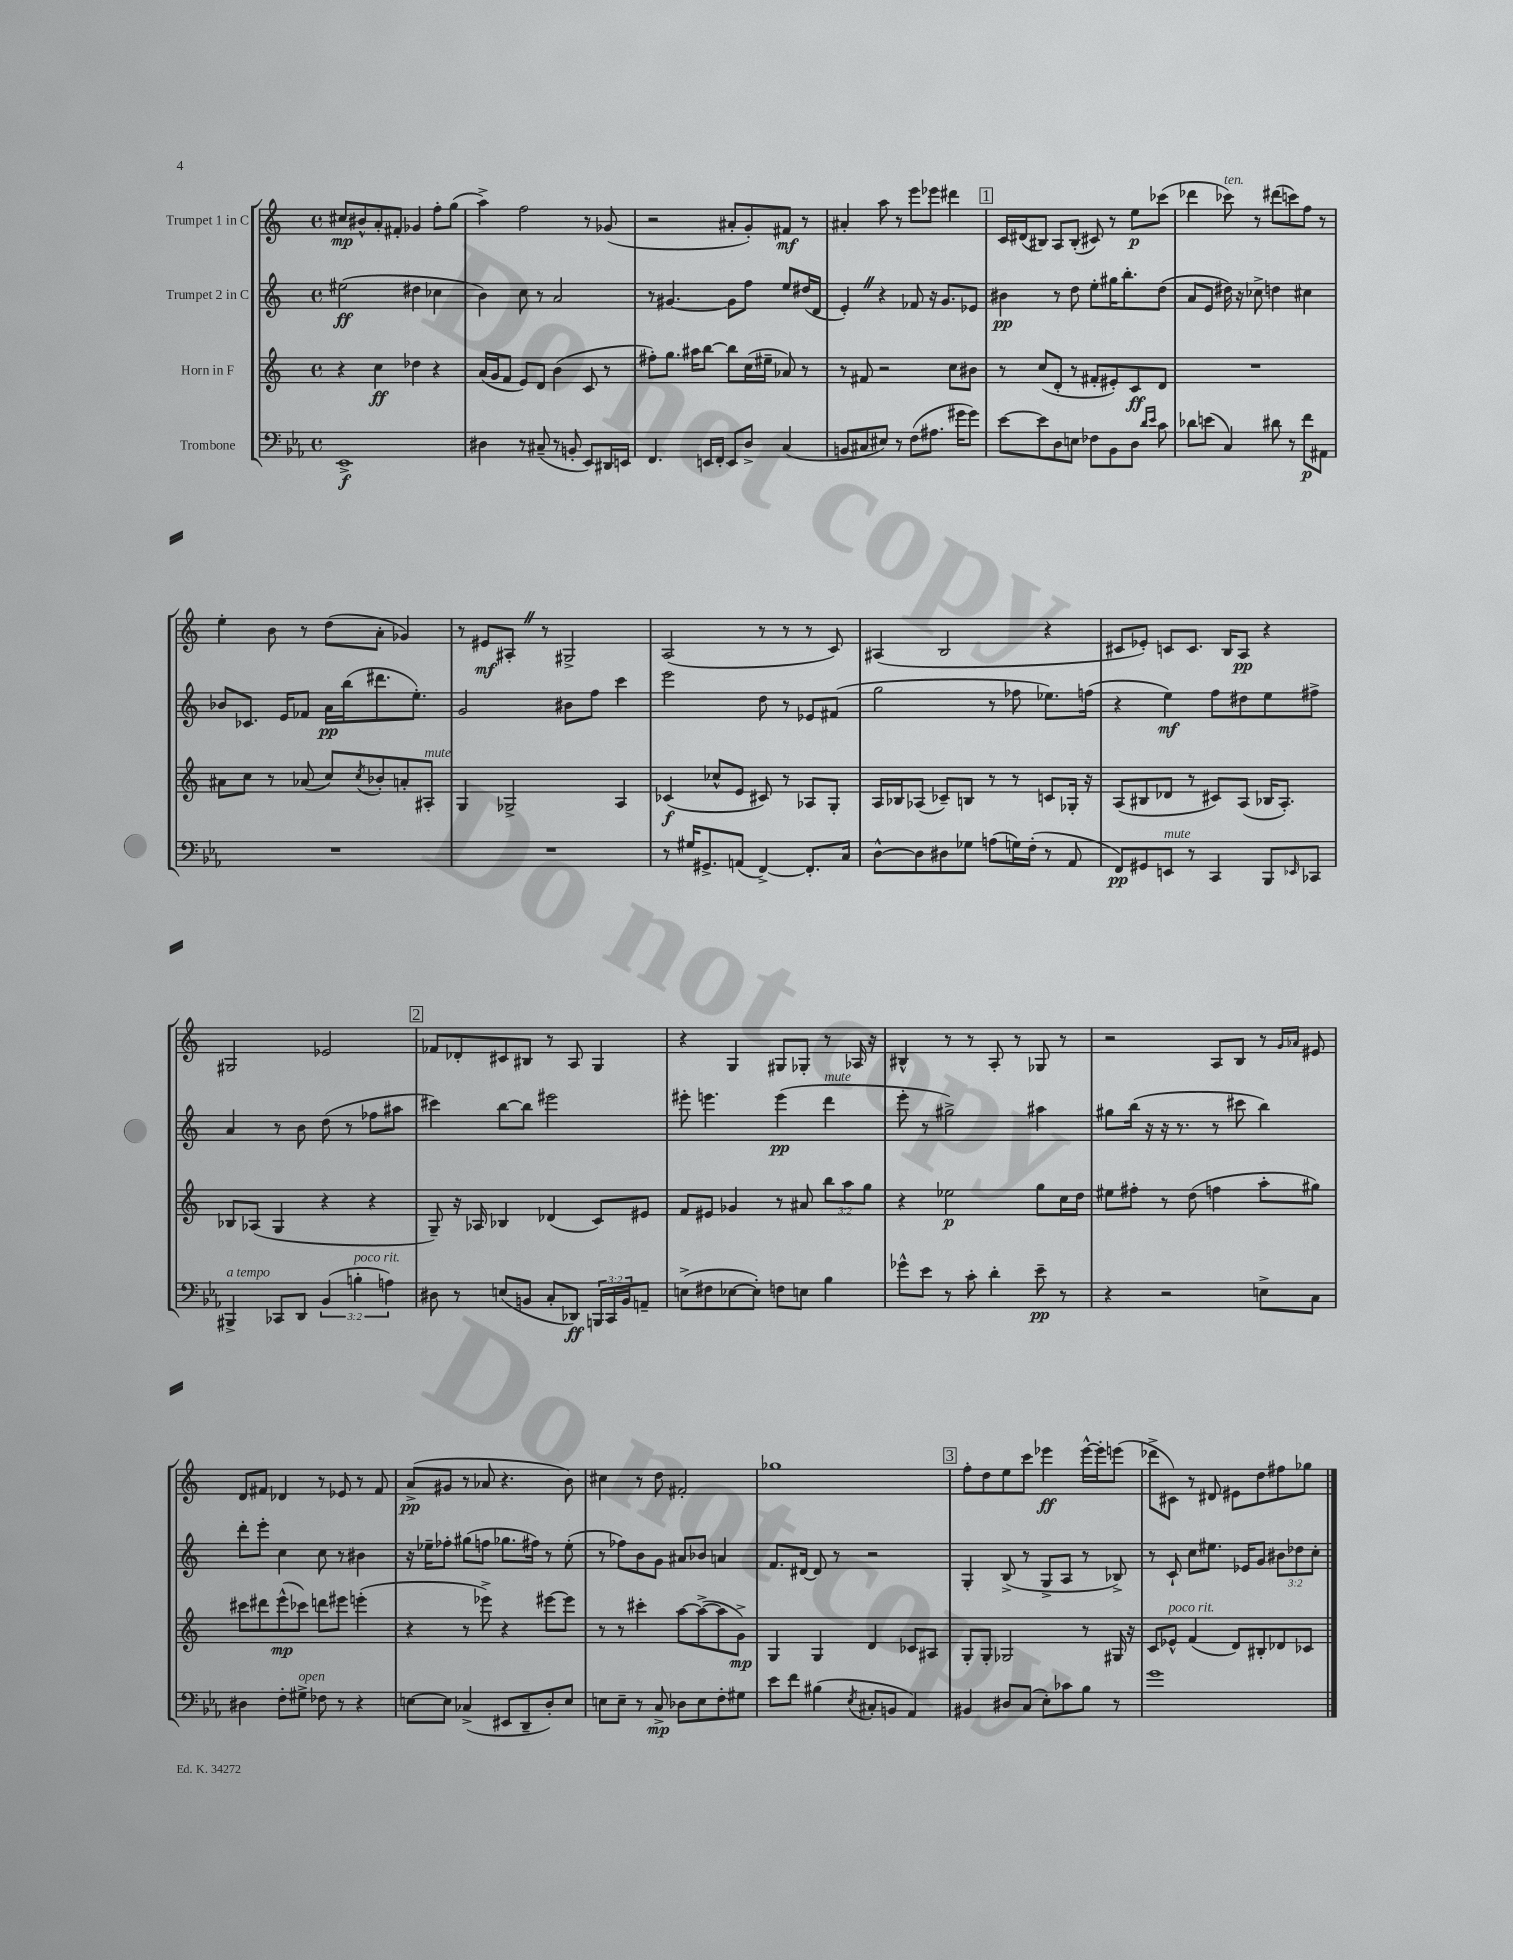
<<
\new StaffGroup <<
\new Staff = "s0" \with { instrumentName = "Trumpet 1 in C" } {
    \clef treble \key c \major \defaultTimeSignature \time 4/4
    cis''8\mp bis'8-^ a'8-. fis'8-. ges'4 f''8-. g''8( |
    a''4->) f''2 r8 ges'8( |
    r2 ais'8-. g'8-.) fis'8\mf r8 |
    ais'4-. a''8 r8 e'''8 ees'''8 dis'''4 |
    \mark \markup { \box "1" } c'16 dis'16( bis8) a8 bis8-.( cis'8) r8 e''8\p ces'''8( |
    des'''4 ces'''8^\markup { \italic "ten." }) r8 dis'''8( c'''8) f''8 r8 |
    e''4-. b'8 r8 d''8( a'8-. ges'4) |
    r8 eis'8\mf ais8-. \once \override BreathingSign.text = \markup { \musicglyph "scripts.caesura.straight" } \breathe r8 gis2-> |
    a2( r8 r8 r8 c'8) |
    ais4( b2 r4 |
    cis'8 ees'8-.) c'8 c'8. b16 a8\pp r4 |
    gis2 ees'2 |
    \mark \markup { \box "2" } fes'8 des'8-. cis'8 bis8 r8 a8 g4 |
    r4 g4 gis8 ges8-. r8 aes16 r16 |
    bis4-^ r8 r8 a8-. r8 ges8 r8 |
    r2 a8 b8 r8 \grace { g'16 aes'16 } eis'8 |
    d'8 fis'8 des'4 r8 ees'8 r8 fis'8 |
    a'8->\pp( gis'8 r8 aes'8 r4. b'8) |
    cis''4 r8 d''8 fis'2-. |
    ges''1 |
    \mark \markup { \box "3" } f''8-. d''8 e''8 c'''8 ees'''4\ff ees'''16~-^ ees'''16-. e'''8( |
    des'''8-> cis'8) r8 dis'8 eis'8 d''8 fis''8 ges''8 \bar "|." |
}
\new Staff = "s1" \with { instrumentName = "Trumpet 2 in C" } {
    \clef treble \key c \major \defaultTimeSignature \time 4/4 \override Staff.TupletNumber.text = #tuplet-number::calc-fraction-text
    eis''2\ff( dis''4 ces''4 |
    b'4) c''8 r8 a'2 |
    r8 gis'4.~ gis'8 f''8 e''8 dis''16( d'16 |
    e'4-.) \once \override BreathingSign.text = \markup { \musicglyph "scripts.caesura.straight" } \breathe r4 fes'8 r16 g'8. ees'8 |
    \mark \markup { \box "1" } bis'4\pp r8 d''8 e''8-. gis''16 b''8.-. d''8( |
    a'8 e'8 dis''16) r16 ces''8-> d''4 cis''4 |
    bes'8 ces'8. e'16 fes'8 a'16\pp b''16( dis'''8. e''8.-.) |
    g'2 bis'8 f''8 c'''4 |
    e'''2 d''8 r8 ees'8 fis'8( |
    g''2 r8 fes''8 ees''8.) f''16( |
    r4 e''4\mf) f''8 dis''8 e''8 fis''8-> |
    a'4 r8 b'8 d''8( r8 fes''8 ais''8 |
    \mark \markup { \box "2" } cis'''4) b''8~ b''8 eis'''2 |
    eis'''8-. e'''4. e'''4\pp( d'''4^\markup { \italic "mute" } |
    e'''8-. r8 gis''2->) ais''4 |
    gis''8 b''16( r16 r16 r8. r8 cis'''8 b''4) |
    d'''8-. e'''8-. c''4 c''8 r8 bis'4 |
    r16 ees''16-- fes''8-. gis''8( f''8 ges''8. fis''16) r8 ees''8-.( |
    r8 fes''8) b'8 g'8 ais'8 bes'8 a'4 |
    f'8. dis'16~ dis'8 r8 r2 |
    \mark \markup { \box "3" } g4-. b8->( r8 g8-> a8 r8 bes8->) |
    r8 c'8-! c''8 eis''8. ees'16 g'8 \tuplet 3/2 { bis'8 des''8 c''8-. } \bar "|." |
}
\new Staff = "s2" \with { instrumentName = "Horn in F" } {
    \clef treble \key c \major \defaultTimeSignature \time 4/4 \override Staff.TupletNumber.text = #tuplet-number::calc-fraction-text
    r4 c''4\ff des''4 r4 |
    a'16( g'16 f'8 e'8) d'8 b'4( c'8 r8 |
    fis''8-.) g''8. ais''16 b''8~ b''8 c''16( eis''16-- aes'8) r8 |
    r8 fis'8 r2 c''8 bis'8 |
    \mark \markup { \box "1" } r8 c''8( d'8-. r8 fis'8-. eis'8-.) c'8\ff d'8 |
    R1 |
    ais'8 c''8 r8 aes'8( c''8) \acciaccatura { c''8 } bes'8-. a'8-. ais8-.^\markup { \italic "mute" } |
    g4 ges2-> a4 |
    ces'4\f( ces''8-^ e'8 cis'8) r8 aes8 g8-. |
    a16 bes16 aes8( ces'8--) b8 r8 r8 c'8 ges16-. r16 |
    a8( bis8 des'8 r8 cis'8) a8( bes16 a8.-.) |
    bes8 aes8( g4 r4 r4 |
    \mark \markup { \box "2" } g8--) r16 aes16 bes4 des'4( c'8) eis'8 |
    f'8 eis'8 ges'4 r8 ais'8 \tuplet 3/2 { b''8 a''8 g''8 } |
    r4 ees''2\p g''8 c''16 d''16 |
    eis''8 fis''8-. r8 d''8( f''4 a''8-. gis''8) |
    cis'''8 dis'''8 e'''8-^\mp( ces'''8) d'''8 eis'''8 e'''4-.( |
    r4 r8 ees'''8->) r4 eis'''8~ eis'''8 |
    r8 r8 cis'''4-. a''8~ a''8~->( a''8 g'8->\mp) |
    g4 g4 d'4 ces'8 ais8 |
    \mark \markup { \box "3" } g8-. g8-. ges2 r8 gis16 r16 |
    c'8 ees'8-^^\markup { \italic "poco rit." } f'4( d'8) bis8-. des'8 ces'8 \bar "|." |
}
\new Staff = "s3" \with { instrumentName = "Trombone" } {
    \clef bass \key ees \major \defaultTimeSignature \time 4/4 \override Staff.TupletNumber.text = #tuplet-number::calc-fraction-text
    ees,1->\f |
    dis4 r8 cis8--( r8 b,8-. ees,8) dis,16 e,16 |
    f,4. e,16 f,16-. e,8 d8-> c4( |
    b,8 cis8 eis8) r8 f8( ais8. gis'16 gis'8) |
    \mark \markup { \box "1" } ees'8~ ees'8 d8 e8 fes8 bes,8 d8 \grace { d'16 ees'16 } c'8 |
    des'8 e'8( c4) dis'8 r8 f'8\p ais,8 |
    R1 |
    R1 |
    r8 gis16 gis,8.-> a,8( f,4~->) f,8.-. c16 |
    d8~-^ d8 dis8 ges8 a8( g16) f16-.( r8 aes,8 |
    f,8\pp) gis,8 e,8^\markup { \italic "mute" } r8 c,4 bes,,8 \grace { ees,16 } ces,8 |
    bis,,4->^\markup { \italic "a tempo" } ces,8 d,8 \tuplet 3/2 { bes,4( b4-.^\markup { \italic "poco rit." } a4) } |
    \mark \markup { \box "2" } dis8 r8 e8( b,8 c8-. des,8\ff) \tuplet 3/2 { b,,16 c,16 b,16 } a,8-- |
    e8->( fis8 ees8~ ees8-.) f8 e8 bes4 |
    ges'8-^ ees'8 r8 c'8-. d'4-. ees'8--\pp r8 |
    r4 r2 e8-> c8 |
    dis4 f8-. gis8->^\markup { \italic "open" } fes8 r8 r4 |
    e8~ e8 ces4->( eis,8 d,8-- d8-.) e8 |
    e8 e8-- r8 c8->\mp des8 e8 f8-. gis8 |
    ees'8 f'8 bis4( \acciaccatura { ees8 } cis8-. b,8 aes,4) |
    \mark \markup { \box "3" } bis,4 dis8 c8( ees8-.) ces'8 bes8 r8 |
    g'1 \bar "|." |
}
>>
>>
\layout { \context { \Score \remove "Bar_number_engraver" } }
